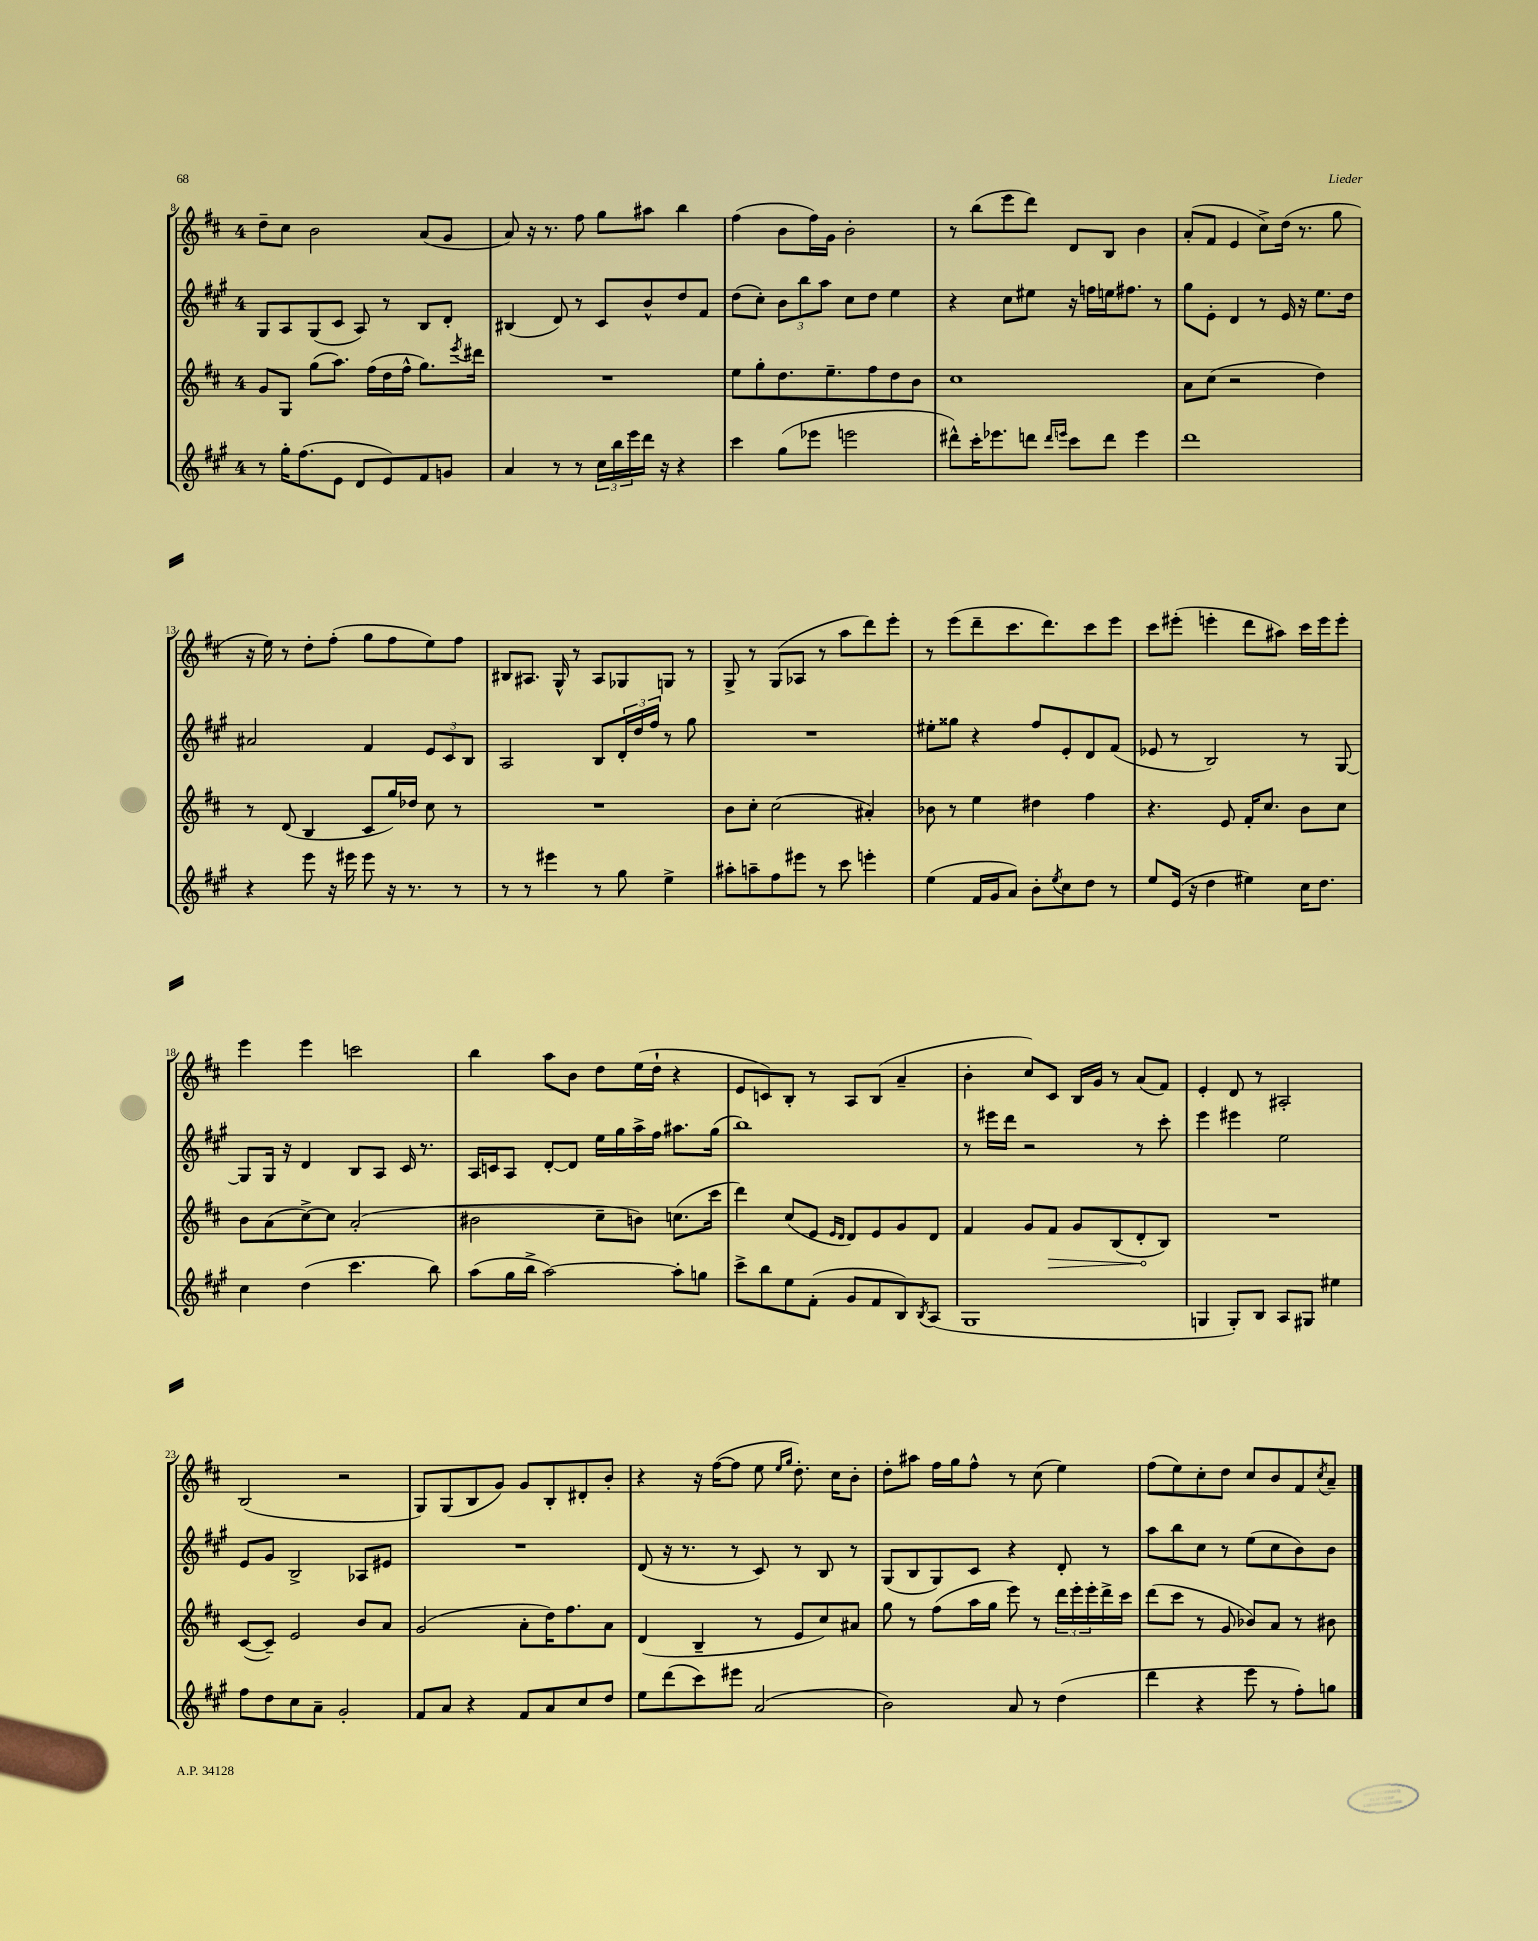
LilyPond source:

<<
\new StaffGroup <<
\new Staff = "s0" {
    \clef treble \key d \major \once \override Staff.TimeSignature.style = #'single-digit \time 4/4
    d''8-- cis''8 b'2 a'8( g'8 |
    a'8) r16 r8. fis''8 g''8 ais''8 b''4 |
    fis''4( b'8 fis''16) g'16 b'2-. |
    r8 b''8( e'''8 d'''8) d'8 b8 b'4 |
    a'8-.( fis'8 e'4 cis''8->) d''16( r8. g''8 |
    r16 e''16) r8 d''8-. fis''8-.( g''8 fis''8 e''8) fis''8 |
    bis8 ais8. g16-^ r8 ais8 ges8 g8 r8 |
    g8-> r8 g8( aes8 r8 a''8 d'''8) e'''8-. |
    r8 e'''8( d'''8-- cis'''8. d'''8.) cis'''8 e'''8 |
    cis'''8 eis'''8-.( e'''4-. d'''8 ais''8) cis'''16 e'''16 e'''8-. |
    e'''4 e'''4 c'''2 |
    b''4 a''8 b'8 d''8 e''16( d''16-! r4 |
    e'8 c'8) b8-. r8 a8 b8( a'4-- |
    b'4-. cis''8) cis'8 b16 g'16 r8 a'8( fis'8) |
    e'4-. d'8 r8 ais2-. |
    b2( r2 |
    g8) g8( b8 g'8) g'8 b8-. dis'8-. b'8-. |
    r4 r16 fis''16~( fis''8 e''8 \grace { e''16 g''16 } d''8.-.) cis''16 b'8-. |
    d''8-. ais''8 fis''16 g''16 fis''8-^ r8 cis''8( e''4) |
    fis''8( e''8) cis''8-. d''8 cis''8 b'8 fis'8 \acciaccatura { cis''8 } a'8-- \bar "|." |
}
\new Staff = "s1" {
    \clef treble \key a \major \once \override Staff.TimeSignature.style = #'single-digit \time 4/4
    gis8 a8 gis8( cis'8 a8) r8 b8 d'8-. |
    bis4( d'8) r8 cis'8 b'8-^ d''8 fis'8 |
    d''8( cis''8-.) \tuplet 3/2 { b'8 b''8 a''8 } cis''8 d''8 e''4 |
    r4 cis''8 eis''8 r16 f''16 e''16 fis''8. r8 |
    gis''8 e'8-. d'4 r8 e'16 r16 e''8. d''16 |
    ais'2 fis'4 \tuplet 3/2 { e'8 cis'8 b8 } |
    a2 b8 \tuplet 3/2 { d'16-. d''16 fis''16 } r8 gis''8 |
    R1 |
    eis''8-. gisis''8 r4 fis''8 e'8-. d'8 fis'8( |
    ees'8 r8 b2) r8 gis8~ |
    gis8 gis16 r16 d'4 b8 a8 cis'16 r8. |
    a16 c'16 a8 d'8~-. d'8 e''16 gis''16 a''16-> fis''16 ais''8. gis''16( |
    b''1) |
    r8 eis'''16 d'''16 r2 r8 cis'''8-. |
    e'''4 eis'''4 e''2 |
    e'8 gis'8 b2-> aes8 eis'8 |
    R1 |
    d'8( r16 r8. r8 cis'8) r8 b8 r8 |
    gis8( b8 gis8) cis'8 r4 d'8-. r8 |
    a''8 b''8 cis''8 r8 e''8( cis''8 b'8) b'8 \bar "|." |
}
\new Staff = "s2" {
    \clef treble \key d \major \once \override Staff.TimeSignature.style = #'single-digit \time 4/4
    g'8 g8 g''8( a''8.) fis''16( d''16 fis''16-^ g''8.) \acciaccatura { e'''8 } dis'''16 |
    R1 |
    e''8 g''8-. d''8. e''8.-- fis''8 d''8 b'8 |
    cis''1 |
    a'8 cis''8( r2 d''4) |
    r8 d'8( b4 cis'8 g''16) des''16 cis''8 r8 |
    R1 |
    b'8 cis''8-. cis''2( ais'4-.) |
    bes'8 r8 e''4 dis''4 fis''4 |
    r4. e'8 fis'16-. cis''8. b'8 cis''8 |
    b'8 a'8( cis''8~->) cis''8 a'2-.( |
    bis'2 cis''8-- b'8) c''8.( cis'''16 |
    d'''4) cis''8( e'8 \grace { e'16 d'16 } d'8) e'8 g'8 d'8 |
    fis'4 g'8 \once \override Hairpin.circled-tip = ##t fis'8\> g'8 b8( d'8-.\! b8) |
    R1 |
    cis'8~( cis'8--) e'2 b'8 a'8 |
    g'2( a'8-. d''16) fis''8. a'8 |
    d'4( b4-- r8 e'8 cis''8) ais'8 |
    g''8 r8 fis''8( a''16 g''16 e'''8) r8 \tuplet 3/2 { d'''16 e'''16-. e'''16-. } d'''16-> cis'''16 |
    d'''8( cis'''8 r8 g'8 bes'8) a'8 r8 bis'8 \bar "|." |
}
\new Staff = "s3" {
    \clef treble \key a \major \once \override Staff.TimeSignature.style = #'single-digit \time 4/4
    r8 gis''16-. fis''8.( e'8 d'8 e'8) fis'8 g'8 |
    a'4 r8 r8 \tuplet 3/2 { cis''16 b''16 e'''16 } d'''16 r16 r4 |
    cis'''4 gis''8( ees'''8 e'''2 |
    dis'''8-^) cis'''16-. ees'''8. d'''8 \grace { d'''16 e'''16 } cis'''8 d'''8 e'''4 |
    d'''1 |
    r4 e'''8 r16 eis'''16 eis'''8 r16 r8. r8 |
    r8 r8 eis'''4 r8 gis''8 e''4-> |
    ais''8-. a''8-- fis''8 eis'''8 r8 cis'''8 e'''4-. |
    e''4( fis'16 gis'16 a'8) b'8-. \acciaccatura { e''8 } cis''8 d''8 r8 |
    e''8 e'16( r16 d''4 eis''4) cis''16 d''8. |
    cis''4 d''4( cis'''4. b''8) |
    a''8( gis''16 b''16-> a''2~) a''8-. g''8 |
    cis'''8-> b''8 e''8 fis'8-.( gis'8 fis'8 b8) \acciaccatura { b8 } a8( |
    gis1 |
    g4 g8-.) b8 a8 gis8 eis''4 |
    fis''8 d''8 cis''8 a'8-- gis'2-. |
    fis'8 a'8 r4 fis'8 a'8 cis''8 d''8 |
    e''8 d'''8( cis'''8) eis'''8 a'2( |
    b'2) a'8 r8 d''4( |
    d'''4 r4 e'''8 r8 fis''8-.) g''8 \bar "|." |
}
>>
>>
\layout { \context { \Score currentBarNumber = #8 } }
